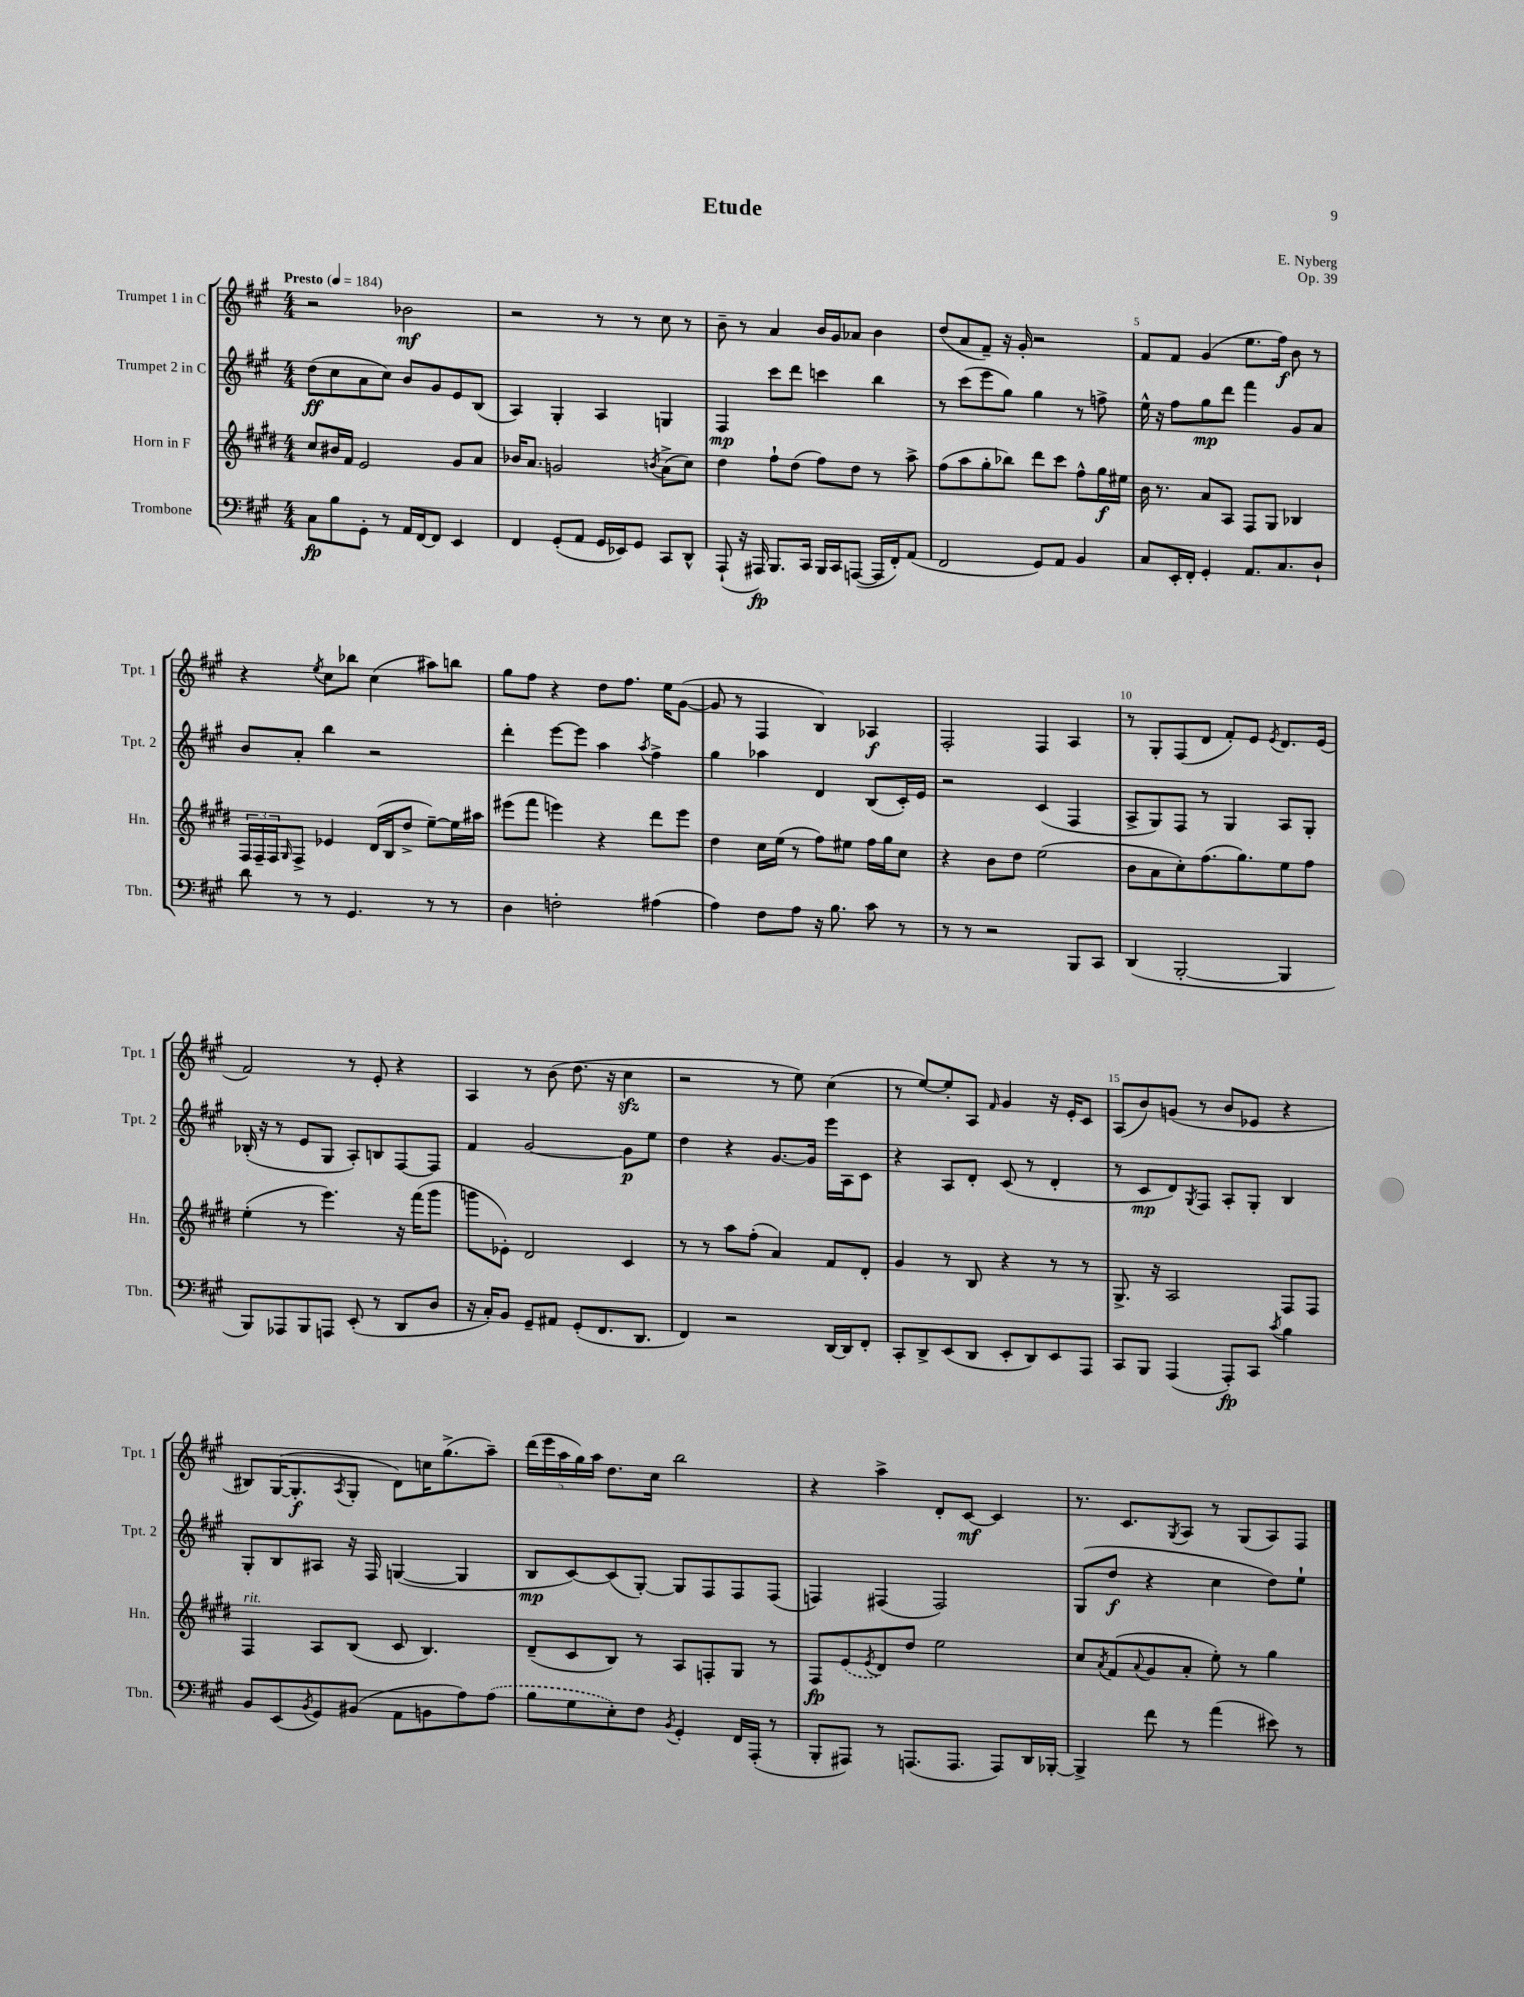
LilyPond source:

\header { title = "Etude" composer = "E. Nyberg" opus = "Op. 39" }
<<
\new StaffGroup <<
\new Staff = "s0" \with { instrumentName = "Trumpet 1 in C" shortInstrumentName = "Tpt. 1" } {
    \clef treble \key a \major \numericTimeSignature \time 4/4 \tempo "Presto" 4 = 184
    r2 bes'2\mf |
    r2 r8 r8 cis''8 r8 |
    b'8-- r8 a'4 b'16 gis'16 aes'8 b'4 |
    d''8( a'8 fis'8--) r16 gis'16-. r2 |
    fis'8 fis'8 gis'4( e''8. fis''16\f) b'8 r8 |
    r4 \acciaccatura { e''8 } cis''8 bes''8 cis''4( ais''8) b''8 |
    gis''8 fis''8 r4 d''8 fis''8. e''16 gis'8~( |
    gis'8 r8 fis4 b4) aes4\f |
    fis2-. fis4 a4 |
    r8 gis8-. fis8( d'8 fis'8-.) e'8 \acciaccatura { e'8 } d'8. e'16( |
    fis'2) r8 e'8-. r4 |
    a4 r8 b'8( d''8. r16 cis''4\sfz |
    r2 r8 e''8) cis''4( |
    r8 e''8~) e''8-. a8 \grace { fis'16 } gis'4 r16 e'16-. cis'8 |
    a8( b'8) g'8( r8 b'8 ees'8 r4 |
    bis8) gis16~( gis8.-.\f \acciaccatura { a8 } gis8-. d'8) c''16 gis''8.->( a''8--) |
    \tuplet 5/4 { d'''16( e'''16 a''16 gis''16) a''16 } d''8. cis''16 b''2 |
    r4 a''4-> d'8-. cis'8~\mf cis'4 |
    r8. cis'8. \acciaccatura { gis8 } a8 r8 gis8( a8) fis8 \bar "|." |
}
\new Staff = "s1" \with { instrumentName = "Trumpet 2 in C" shortInstrumentName = "Tpt. 2" } {
    \clef treble \key a \major \numericTimeSignature \time 4/4
    d''8\ff( cis''8 a'8 cis''8) b'8 gis'8 e'8 b8( |
    a4) gis4-. a4 g4 |
    fis4\mp cis'''8 d'''8 c'''4 b''4 |
    r8 cis'''8( e'''8 gis''8) gis''4 r8 f''8-> |
    e''16-^ r16 fis''8 gis''8\mp d'''8 fis'''4 gis'8 a'8 |
    b'8 a'8-. b''4 r2 |
    d'''4-. e'''8~ e'''8 a''4 \acciaccatura { a''8 } fis''4-> |
    gis''4 aes''4 d'4 b8( cis'16-.) e'16 |
    r2 cis'4( fis4 |
    a8-> gis8) fis8 r8 gis4 a8 gis8-. |
    bes16-.( r16 r8 e'8 gis8 a8-.) b8 fis8~ fis8 |
    fis'4 gis'2~ gis'8\p e''8 |
    d''4 r4 gis'8.~ gis'16 e'''16 a16 cis'8 |
    r4 a8 d'8-. cis'8( r8 d'4-. |
    r8 cis'8\mp d'8) \acciaccatura { gis8 } fis8 a8-. gis8-. b4 |
    gis8-. b8 ais8 r16 fis16 g4~( g4 |
    b8\mp cis'8~) cis'8( gis8~-.) gis8 fis8 fis8 fis8( |
    f4) fis4( fis2) |
    gis8( d''8\f r4 cis''4 d''8) e''8-! \bar "|." |
}
\new Staff = "s2" \with { instrumentName = "Horn in F" shortInstrumentName = "Hn." } {
    \clef treble \key e \major \numericTimeSignature \time 4/4
    cis''8 bis'16 fis'16 e'2 gis'8 a'8 |
    bes'16 a'8. g'2 \acciaccatura { b'8 } a'8->( cis''8) |
    dis''4 fis''8-! dis''8( fis''8) dis''8 r8 a''8-> |
    fis''8( a''8 gis''8-. bes''8) dis'''8 cis'''8 fis''8-^ gis''16\f eis''16 |
    b'16 r8. a'8 a8 fis8 gis8 bes4 |
    \tuplet 3/2 { fis16 fis16-- fis16 } \grace { gis16 } fis8-> ees'4 dis'16( b16 dis''8-> e''8~--) e''16 ais''16 |
    eis'''8( fis'''8 e'''4) r4 dis'''8 e'''8 |
    dis''4 cis''16 e''16( r8 fis''8) eis''8 fis''16 gis''16 cis''8 |
    r4 b'8 dis''8 e''2( |
    b'8 a'8 cis''8-.) fis''8.( gis''8.) e''8 fis''8 |
    e''4-.( r8 e'''4.) r16 fis'''16( gis'''8 |
    g'''8 ees'8-.) dis'2 cis'4 |
    r8 r8 a''8 fis''8-.( a'4) fis'8 dis'8-. |
    gis'4 r8 b8 r4 r8 r8 |
    gis8.-> r16 a2 fis8 fis8 |
    fis4^\markup { \italic "rit." } a8 b8( cis'8 b4.) |
    dis'8--( cis'8 b8) r8 a8 f8-. gis8 r8 |
    fis8\fp \once \slurDashed e'8( \acciaccatura { e'8 } dis'8) dis''8 e''2 |
    cis''8 \acciaccatura { a'8 } fis'8( \appoggiatura { a'8 } gis'8 a'8-. e''8-.) r8 gis''4 \bar "|." |
}
\new Staff = "s3" \with { instrumentName = "Trombone" shortInstrumentName = "Tbn." } {
    \clef bass \key a \major \numericTimeSignature \time 4/4
    cis8\fp b8 gis,8-. r8 a,16 fis,16~ fis,8 e,4 |
    fis,4 gis,8-.( a,8 gis,16 ees,16) gis,8 cis,8 d,8-^ |
    a,,8-!( r16 ais,,16\fp) b,,8. cis,16 b,,16 cis,16 a,,8~( a,,16 fis,16-.) a,8( |
    fis,2 gis,8) a,8 b,4 |
    cis8 e,16-. fis,16-. gis,4-. a,8. cis8. d8-! |
    d'8 r8 r8 gis,4. r8 r8 |
    d4 f2-. ais4( |
    a4) fis8 a8 r16 b8. cis'8 r8 |
    r8 r8 r2 b,,8 cis,8 |
    d,4( b,,2~-. b,,4 |
    b,,8) aes,,8 b,,8 a,,8 e,8-.( r8 d,8 d8 |
    r16 cis16-.) b,8 gis,8-- ais,8 gis,8-.( fis,8. d,8. |
    fis,4) r2 d,16~ d,16 fis,8-. |
    cis,8-. d,8-> e,8( d,8 e,8-. d,8) e,8 a,,8 |
    cis,8 b,,8 a,,4( a,,8-.\fp) cis,8 \acciaccatura { cis'8 } b4 |
    b,8 e,8( \acciaccatura { b,8 } gis,8) bis,8( a,8 b,8 a8) \once \slurDashed a8( |
    b8 gis8 e8-.) fis8 \acciaccatura { b,8 } gis,4-. fis,16 a,,16-.( r8 |
    b,,8-. ais,,8) r8 a,,8.( a,,8. a,,8) d,16 bes,,16~-. |
    bes,,4-> fis'8 r8 a'4( eis'8) r8 \bar "|." |
}
>>
>>
\layout { \context { \Score \override BarNumber.break-visibility = ##(#f #t #t) barNumberVisibility = #(every-nth-bar-number-visible 5) } }
